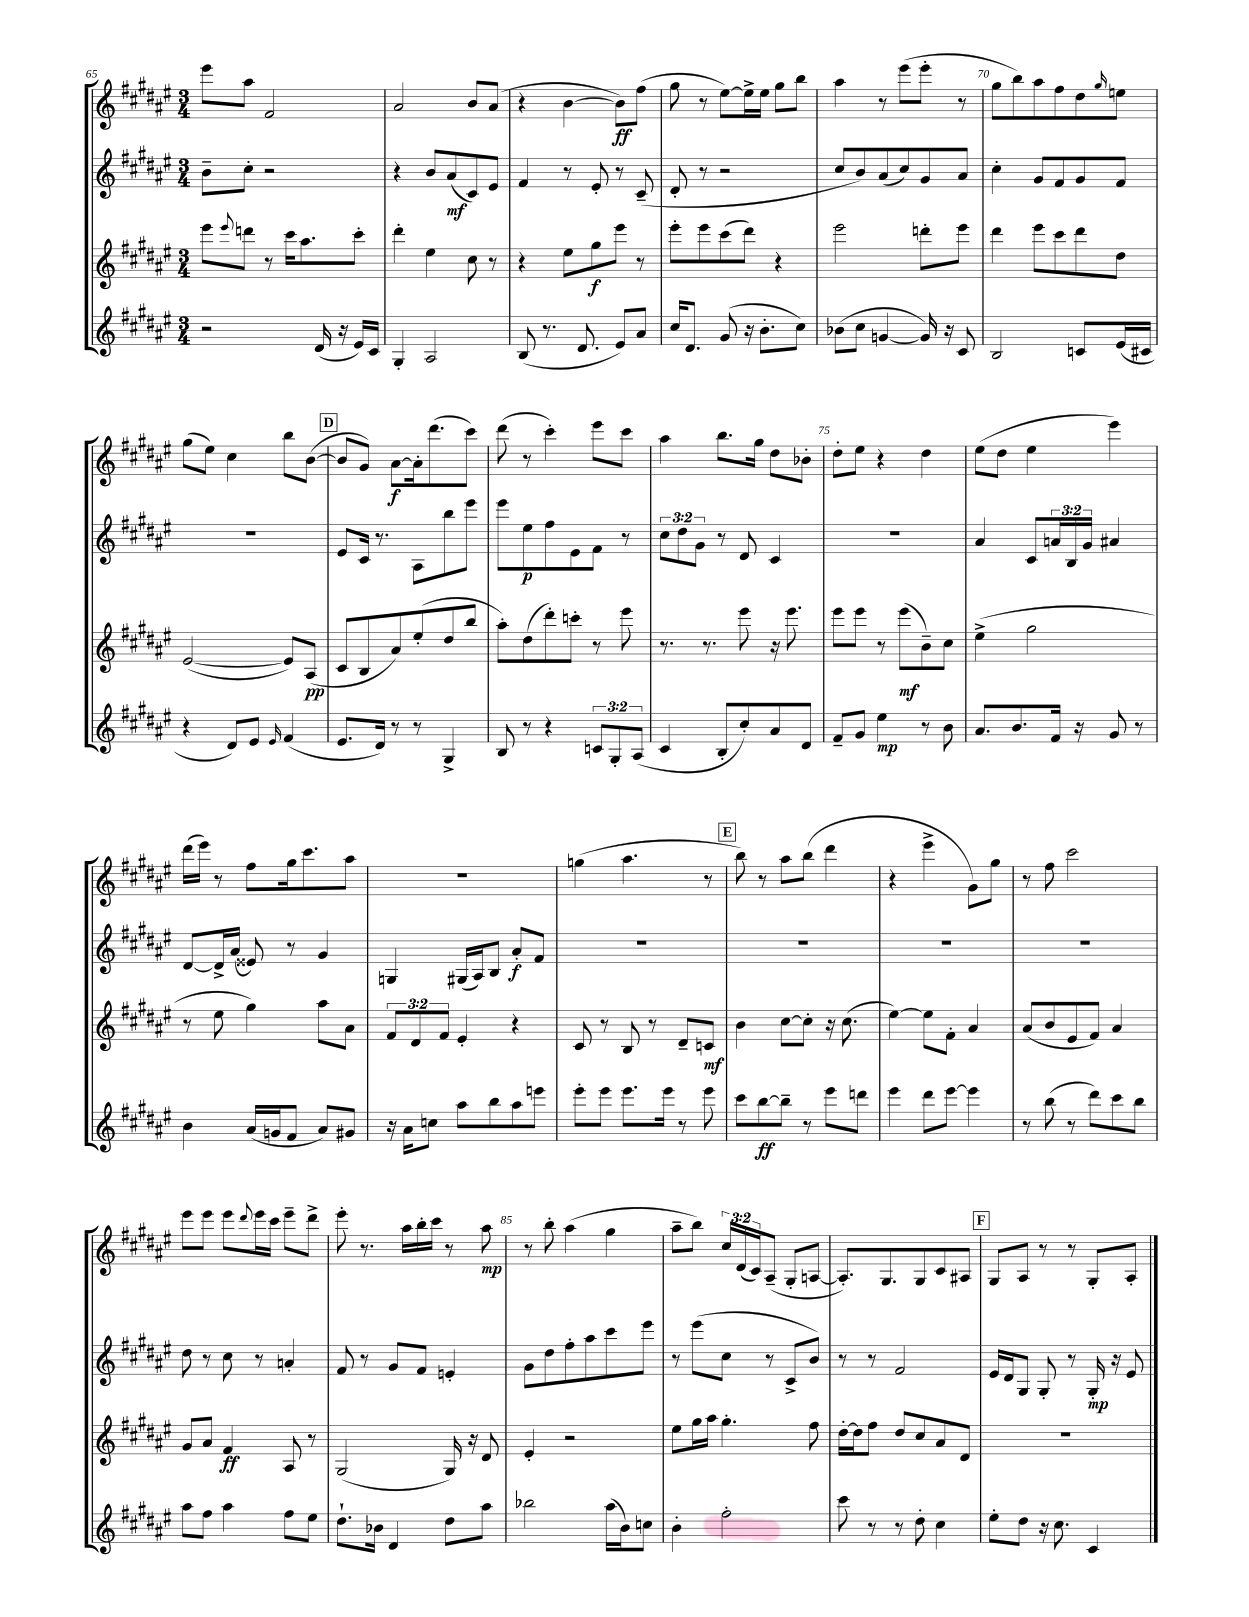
<<
\new StaffGroup <<
\new Staff = "s0" {
    \clef treble \key fis \major \numericTimeSignature \time 3/4 \override Staff.TupletNumber.text = #tuplet-number::calc-fraction-text
    eis'''8 ais''8 fis'2 |
    ais'2 b'8 ais'8( |
    r4 b'4~ b'8\ff) fis''8( |
    gis''8 r8 eis''8~) eis''16-> eis''16 gis''8 b''8 |
    ais''4 r8 eis'''8( eis'''8-. r8 |
    gis''8 b''8) ais''8 fis''8 dis''8 \grace { gis''16 } e''8 |
    gis''8( eis''8) cis''4 b''8 b'8~( |
    \mark \markup { \box "D" } b'8 gis'8) ais'8~\f ais'16-. dis'''8.( cis'''8) |
    dis'''8( r8 cis'''4-.) eis'''8 cis'''8 |
    ais''4 b''8. gis''16 dis''8 bes'8-. |
    dis''8-. eis''8 r4 dis''4 |
    eis''8( dis''8 eis''4 eis'''4) |
    dis'''16( eis'''16) r8 fis''8 gis''16 cis'''8. ais''8 |
    R2. |
    g''4( ais''4. r8 |
    \mark \markup { \box "E" } b''8) r8 ais''8 b''8( dis'''4 |
    r4 eis'''4-> gis'8) gis''8 |
    r8 fis''8 cis'''2 |
    eis'''8 eis'''8 eis'''8 \appoggiatura { dis'''8 } eis'''16 cis'''16 eis'''8-- dis'''8-> |
    eis'''8-. r8. ais''16 b''16-. cis'''16 r8 ais''8\mp |
    r8 b''8-. ais''4( gis''4 |
    ais''8-- b''8) \tuplet 3/2 { cis''16 dis'16( cis'16) } ais8--( gis8-. a8~ |
    a8.-.) gis8. gis8 cis'8 ais8 |
    \mark \markup { \box "F" } gis8 ais8 r8 r8 gis8-. ais8-. \bar "|." |
}
\new Staff = "s1" {
    \clef treble \key fis \major \numericTimeSignature \time 3/4 \override Staff.TupletNumber.text = #tuplet-number::calc-fraction-text
    b'8-- cis''8-. r2 |
    r4 b'8 ais'8\mf( cis'8) eis'8 |
    fis'4 r8 eis'8-. r8 cis'8--( |
    dis'8-. r8 r2 |
    cis''8 b'8) ais'8( cis''8) gis'8 ais'8 |
    cis''4-. gis'8 fis'8 gis'8 fis'8 |
    R2. |
    \mark \markup { \box "D" } eis'8 cis'16 r8. ais8 b''8 eis'''8 |
    eis'''8 eis''8\p fis''8 eis'8 fis'8 r8 |
    \tuplet 3/2 { cis''8 dis''8 gis'8 } r8 dis'8 cis'4 |
    R2. |
    ais'4 cis'8 \tuplet 3/2 { a'16 b16 gis'16 } ais'4 |
    dis'8~ dis'16-> ais'16( eisis'8) r8 gis'4 |
    g4 gis16( ais16) b8 ais'8-.\f fis'8 |
    R2. |
    \mark \markup { \box "E" } R2. |
    R2. |
    R2. |
    dis''8 r8 cis''8 r8 a'4-. |
    fis'8 r8 gis'8 fis'8 e'4-. |
    gis'8 dis''8 fis''8-. ais''8 cis'''8 eis'''8 |
    r8 eis'''8( cis''8 r8 cis'8-> b'8) |
    r8 r8 fis'2 |
    \mark \markup { \box "F" } eis'16 dis'16 gis8 gis8-. r8 gis16-.\mp r16 eis'8 \bar "|." |
}
\new Staff = "s2" {
    \clef treble \key fis \major \numericTimeSignature \time 3/4 \override Staff.TupletNumber.text = #tuplet-number::calc-fraction-text
    eis'''8 \appoggiatura { eis'''8 } d'''8 r8 cis'''16 ais''8. cis'''8-. |
    dis'''4-. eis''4 cis''8 r8 |
    r4 eis''8 gis''8\f eis'''8 r8 |
    eis'''8-. eis'''8 cis'''8( dis'''8) r4 |
    eis'''2 d'''8-. eis'''8 |
    dis'''4 eis'''8 cis'''8 dis'''8 dis''8 |
    eis'2~( eis'8) ais8\pp( |
    \mark \markup { \box "D" } cis'8 b8 ais'8) eis''8-.( dis''8 b''8 |
    ais''8-.) dis''8( dis'''8-.) c'''8-. r8 eis'''8 |
    r8. r8. eis'''8 r16 eis'''8. |
    eis'''8 eis'''8 r8 eis'''8\mf( b'8--) cis''8 |
    eis''4->( gis''2 |
    r8 eis''8 gis''4) ais''8 ais'8 |
    \tuplet 3/2 { fis'8 dis'8 fis'8 } eis'4-. r4 |
    cis'8 r8 b8 r8 dis'8-- c'8\mf |
    \mark \markup { \box "E" } b'4 cis''8~ cis''8-. r16 cis''8.( |
    eis''4~) eis''8 fis'8-. ais'4 |
    ais'8( b'8 eis'8 fis'8) ais'4 |
    gis'8 ais'8 fis'4\ff ais8 r8 |
    gis2( gis16) r16 dis'8 |
    eis'4-. r2 |
    eis''8 gis''16 ais''16 gis''4.-. fis''8 |
    dis''16~-. dis''16 fis''8 dis''8 cis''8 ais'8 dis'8 |
    \mark \markup { \box "F" } R2. \bar "|." |
}
\new Staff = "s3" {
    \clef treble \key fis \major \numericTimeSignature \time 3/4 \override Staff.TupletNumber.text = #tuplet-number::calc-fraction-text
    r2 dis'16( r16 eis'16) cis'16 |
    gis4-. ais2 |
    b8( r8. dis'8. eis'8) ais'8 |
    cis''16 dis'8. gis'8( r16 b'8.-. cis''8) |
    bes'8( cis''8 g'4~ g'16) r16 cis'8 |
    b2 c'8 eis'16( cis'16 |
    r4 dis'8) eis'8 \grace { eis'16 } fis'4( |
    \mark \markup { \box "D" } eis'8. dis'16) r8 r8 gis4-> |
    b8 r8 r4 \tuplet 3/2 { c'8 gis8-. ais8( } |
    cis'4 b8-. cis''8-.) ais'8 dis'8 |
    fis'8-- gis'8 eis''4\mp r8 b'8 |
    ais'8. b'8. fis'16 r16 gis'8 r8 |
    b'4 ais'16( g'16 fis'8 ais'8) gis'8 |
    r16 ais'16 c''8 ais''8 b''8 ais''8 e'''8 |
    eis'''8-. eis'''8 eis'''8. eis'''16 r8 eis'''8 |
    \mark \markup { \box "E" } cis'''8 b''8~\ff b''8-- r8 eis'''8 d'''8 |
    eis'''4 dis'''8 eis'''8~ eis'''4 |
    r8 b''8( r8 dis'''8) cis'''8 b''8 |
    ais''8 fis''8 ais''4 fis''8 eis''8 |
    dis''8.-! bes'16 dis'4 dis''8 ais''8 |
    bes''2 ais''16( b'16) c''8 |
    b'4-. fis''2-. |
    cis'''8 r8 r8 dis''8-. cis''4 |
    \mark \markup { \box "F" } eis''8-. dis''8 r16 cis''8. cis'4 \bar "|." |
}
>>
>>
\layout { \context { \Score currentBarNumber = #65 \override BarNumber.break-visibility = ##(#f #t #t) barNumberVisibility = #(every-nth-bar-number-visible 5) } }
